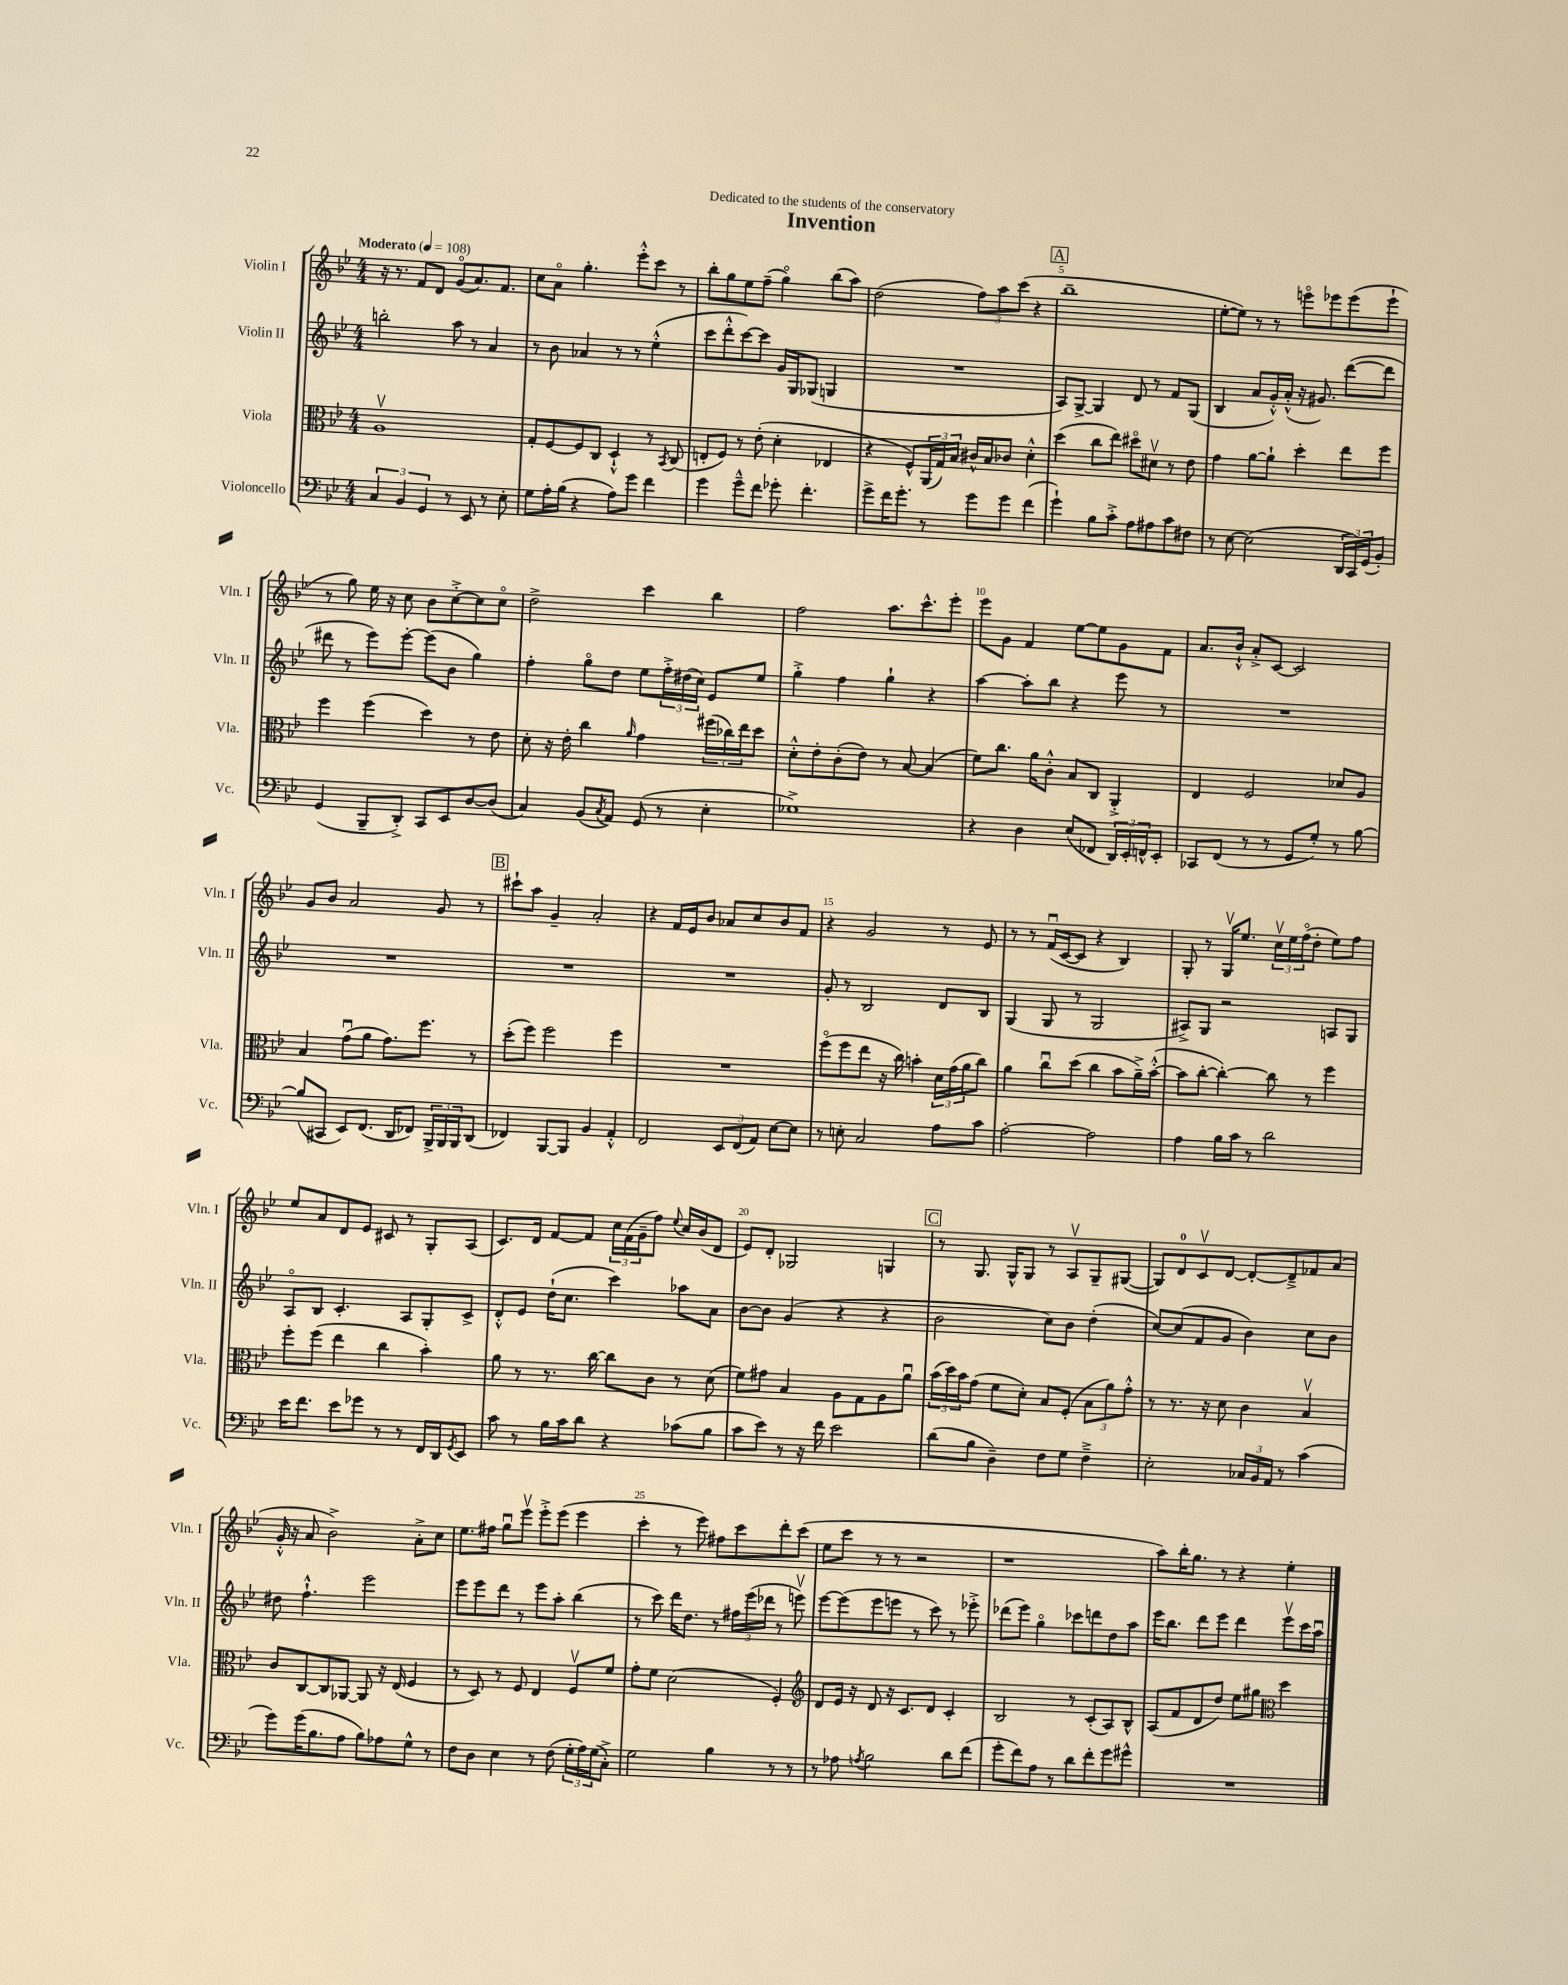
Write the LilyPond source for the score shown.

\header { title = "Invention" dedication = "Dedicated to the students of the conservatory" }
<<
\new StaffGroup <<
\new Staff = "s0" \with { instrumentName = "Violin I" shortInstrumentName = "Vln. I" } {
    \clef treble \key bes \major \numericTimeSignature \time 4/4 \tempo "Moderato" 4 = 108
    r16 r8. f'8 d'8 g'8\flageolet( a'8.) f'8. |
    c''8 a'8\flageolet g''4.-. ees'''8-.-^ c'''8 r8 |
    bes''8-. g''8 ees''8 f''8--( g''4\flageolet) bes''8( a''8) |
    d''2( \tuplet 3/2 { f''8) a''8 c'''8( } r4 |
    \mark \markup { \box "A" } bes''1-- |
    ees''8~-. ees''8) r8 r8 e'''8\flageolet ees'''8 ees'''8( ees'''8-! |
    r8 g''8) ees''16 r16 c''8 bes'8 c''8~-.-> c''8 c''8\flageolet |
    d''2-> c'''4 bes''4 |
    f''2 a''8. c'''8.-^ ees'''8-. |
    ees'''8 g'8 f'4 ees''8~ ees''8 g'8 f'8 |
    a'8. bes'16-!-^ a'8-.-> c'8~ c'2 |
    g'8 bes'8 a'2 g'8 r8 |
    \mark \markup { \box "B" } cis'''8-! a''8 g'4-- a'2-. |
    r4 f'16 ees'16 bes'8 aes'8 c''8 bes'8 f'8 |
    r4 g'2 r8 ees'8 |
    r8 r8 f'16\downbow( c'16~ c'8 r4 bes4) |
    g8-. r8 g16\upbow ees''8. \tuplet 3/2 { c''16\upbow ees''16 f''16\flageolet( } d''8-. ees''8) f''8 |
    ees''8 a'8 d'8 ees'8 cis'8 r8 g8-. a8( |
    c'8.) d'16 f'8~ f'8 \tuplet 3/2 { c''16 f'16( g'16-- } f''8) \appoggiatura { ees''8 } c''16 bes'16( d'8 |
    ees'8) d'8-. ges2 g4 |
    \mark \markup { \box "C" } r8 g8. g16-^ g8 r8 a8\upbow g8-- gis8~( |
    gis8) d'8-0 c'8\upbow d'8~ d'8~-. d'8---> fes'8 a'8( |
    g'16-.-^ r16 a'8 bes'2->) a'8-.-> c''8 |
    ees''8. fis''16 g''8\downbow ees'''8\upbow ees'''8-.-> ees'''8( ees'''4 |
    c'''4-. r8 ees'''8) fis''8 c'''8 d'''8-. c'''8( |
    ees''8 c'''8 r8 r8 r2 |
    r1 |
    a''8) bes''16-. g''8. r8 r4 ees''4-. \bar "|." |
}
\new Staff = "s1" \with { instrumentName = "Violin II" shortInstrumentName = "Vln. II" } {
    \clef treble \key bes \major \numericTimeSignature \time 4/4
    b''2-. a''8 r8 a'4 |
    r8 bes'8 aes'4 r8 r8 ees''4-.-^( |
    c'''8 d'''8-.-^ c'''8~) c'''8 g'16 g16 ges8( g4 |
    R1 |
    \mark \markup { \box "A" } a8) g8~-> g4 d'8 r8 f'8 g8( |
    bes4 a'8 g'16-.-^) a'16-.-^( r16 gis'8.) d'''8~( d'''8 |
    dis'''8 r8 ees'''8) ees'''8~-. ees'''8( bes'8 g''4) |
    f''4-. g''8\flageolet d''8 ees''8 \tuplet 3/2 { f''16-.-> dis''16( c''16) } ees'8 ees''8 |
    g''4-.-> f''4 g''4-! r4 |
    a''4~ a''8-. bes''8 r4 ees'''8 r8 |
    R1 |
    R1 |
    \mark \markup { \box "B" } R1 |
    R1 |
    g'8-. r8 bes2 d'8 bes8 |
    g4( g8 r8 g2 |
    ais8->) g8 r2 a8 g8 |
    a8\flageolet bes8 c'4.-. a8 g8-. c'8-> |
    d'8-.-^ ees'8 d''16-!( c''8. c'''4) aes''8 a'8 |
    bes'8~ bes'8 g'4( r4 r4 |
    \mark \markup { \box "C" } bes'2 c''8) bes'8 d''4-.( |
    c''8~) c''8( f'8 g'8 bes'4) c''8 bes'8 |
    dis''8 f''4.-!-^ ees'''2 |
    ees'''8 ees'''8 d'''8 r8 ees'''8 a''8-. bes''4( |
    r8 c'''8) d'''16 d''8. r8 \tuplet 3/2 { fis''16 ees'''16( des'''16 } r8 e'''8\upbow) |
    ees'''8~ ees'''8( ees'''8 e'''8 r8 c'''8) r8 ees'''8-.-> |
    des'''8( ees'''8) g''4\flageolet ces'''8 d'''8 d''8 a''8 |
    ees'''16 bes''8. d'''8 ees'''8 d'''4 ees'''8\upbow c'''16 a''16\downbow \bar "|." |
}
\new Staff = "s2" \with { instrumentName = "Viola" shortInstrumentName = "Vla." } {
    \clef alto \key bes \major \numericTimeSignature \time 4/4
    a1\upbow |
    g8-. f8~ f8 c8 d4-!-^ r8 \acciaccatura { bes,8 } c8( |
    e8-. f8) r8 ees'8-.( d'4-. ees4 |
    r4 f8-^) \tuplet 3/2 { a,16( g16) bes16 } cis'16-^ bes16 ces'8 d'4-.-^ |
    \mark \markup { \box "A" } d''4( c''8 ees''8) dis''8\flageolet dis'8\upbow r8 ees'8 |
    g'4 a'8~ a'8-! d''4-. ees''8 f''8 |
    f''4 f''4( d''4) r8 ees'8 |
    d'8-. r16 ees'16-. c''4 \grace { a'16 } g'4 \tuplet 3/2 { fis''16( ces''16) ees''16 } d''8 |
    d'8-.-^ ees'8-. c'8-.( ees'8) r8 bes8~ bes4( |
    f'8) c''8. a'16 c'8-.-^ bes8 c8 a,4-.-> |
    ees4 f2 des'8 a8 |
    bes4 g'8\downbow( a'8 g'8.) f''8. r8 |
    \mark \markup { \box "B" } d''8-.( f''8) f''2 f''4 |
    R1 |
    f''8\flageolet( f''8 ees''8 r16 c''16) b'4-. \tuplet 3/2 { d'16 g'16( a'16 } c''8) |
    a'4 c''8\downbow d''8( c''4 bes'8 a'16--->) bes'16~-.-^( |
    bes'8 c''8~-. c''4~-.) c''8 r8 f''4 |
    f''8-. f''8( ees''4 c''4 bes'4-.) |
    a'8 r8 r8. c''16~ c''8 c'8 r8 d'8( |
    f'8) gis'8 bes4 a8 g8 a8 a'8\downbow |
    \mark \markup { \box "C" } \tuplet 3/2 { bes'16( d''16) bes'16 } g'8( f'8 d'8-.) bes8 f8-.( \tuplet 3/2 { bes8 a'8) g'8-.-^ } |
    r8 r8. r16 d'8 c'4 bes4\upbow |
    c'8 c8~ c8 aes,8~ aes,8 r16 ees16( f4 |
    r8 d8) r8 f8 ees4 f8\upbow f'8 |
    g'8-. f'8 d'2( f4-.) |
    \clef treble d'8 ees'16 r16 d'8 r16 c'8. d'8 c'4-. |
    bes2 r8 c'8-.( a8) bes8-^ |
    a8( f'8 d'8 d''8) ees''8 gis''8 \clef alto d''4 \bar "|." |
}
\new Staff = "s3" \with { instrumentName = "Violoncello" shortInstrumentName = "Vc." } {
    \clef bass \key bes \major \numericTimeSignature \time 4/4
    \tuplet 3/2 { c4 bes,4 g,4 } r8 ees,8 r8 ees8-. |
    g8 a16-. bes16( r4 a8) g'8 f'4 |
    g'4 g'8---^ f'8 ges'8-. f'4.-. |
    g'8-> f'16 g'8.-. r8 g'8 g'8 f'4( |
    \mark \markup { \box "A" } g'4-!) bes8 c'8-.-> a8 ais8 c'8 fis8 |
    r8 ees8~ ees2( \tuplet 3/2 { d,16 c,16) g,16( } bes,8-.) |
    g,4( bes,,8-- d,8-.->) c,8 ees,8 d8~ d8( |
    c4) bes,8( \acciaccatura { c8 } a,8) g,8( r8 ees4-. |
    ges1->) |
    r4 d4 ees8( fes,8 \tuplet 3/2 { d,16) ees,16-. f,16-^ } ees,8-. |
    ces,8 f,8( r8 r8 g,8 g8-.) r8 bes8~ |
    bes8( cis,8 ees,8) f,8.( d,16 fes,8) \tuplet 3/2 { bes,,16-> bes,,16 bes,,16 } d,8( |
    \mark \markup { \box "B" } fes,4) bes,,8~ bes,,8 bes,4 a,4-.-^ |
    f,2 \tuplet 3/2 { ees,8 f,8( a,8) } ees8~ ees8 |
    r8 e8-. c2 a8 c'8 |
    a2~-. a2 |
    a4 bes16 c'16 r8 d'2 |
    ees'16 f'8. ees'8 ges'8 r8 r8 f,16 d,16 \acciaccatura { g,8 } ees,8 |
    c'8 r8 bes16 c'16 d'8 r4 ces'8( bes8 |
    c'8 ees'8) r8 r16 f'16 ees'2 |
    \mark \markup { \box "C" } d'8( bes8 d4--) f8 g8 f4---> |
    ees2-. \tuplet 3/2 { ces16 bes,16 a,16 } r8 c'4( |
    g'8) g'16( bes8. a8 bes8) aes8 g8-^ r8 |
    f8 d8 ees4 r8 f8( \tuplet 3/2 { g16-. a16) g16( } c8-.->) |
    g2 bes4 r8 r8 |
    r8 aes8 \acciaccatura { a8 } bes2 d'8 f'8( |
    g'8-. f'8) a8 r8 d'8 f'8-. g'8 gis'8-^ |
    R1 \bar "|." |
}
>>
>>
\layout { \context { \Score \override BarNumber.break-visibility = ##(#f #t #t) barNumberVisibility = #(every-nth-bar-number-visible 5) } }
